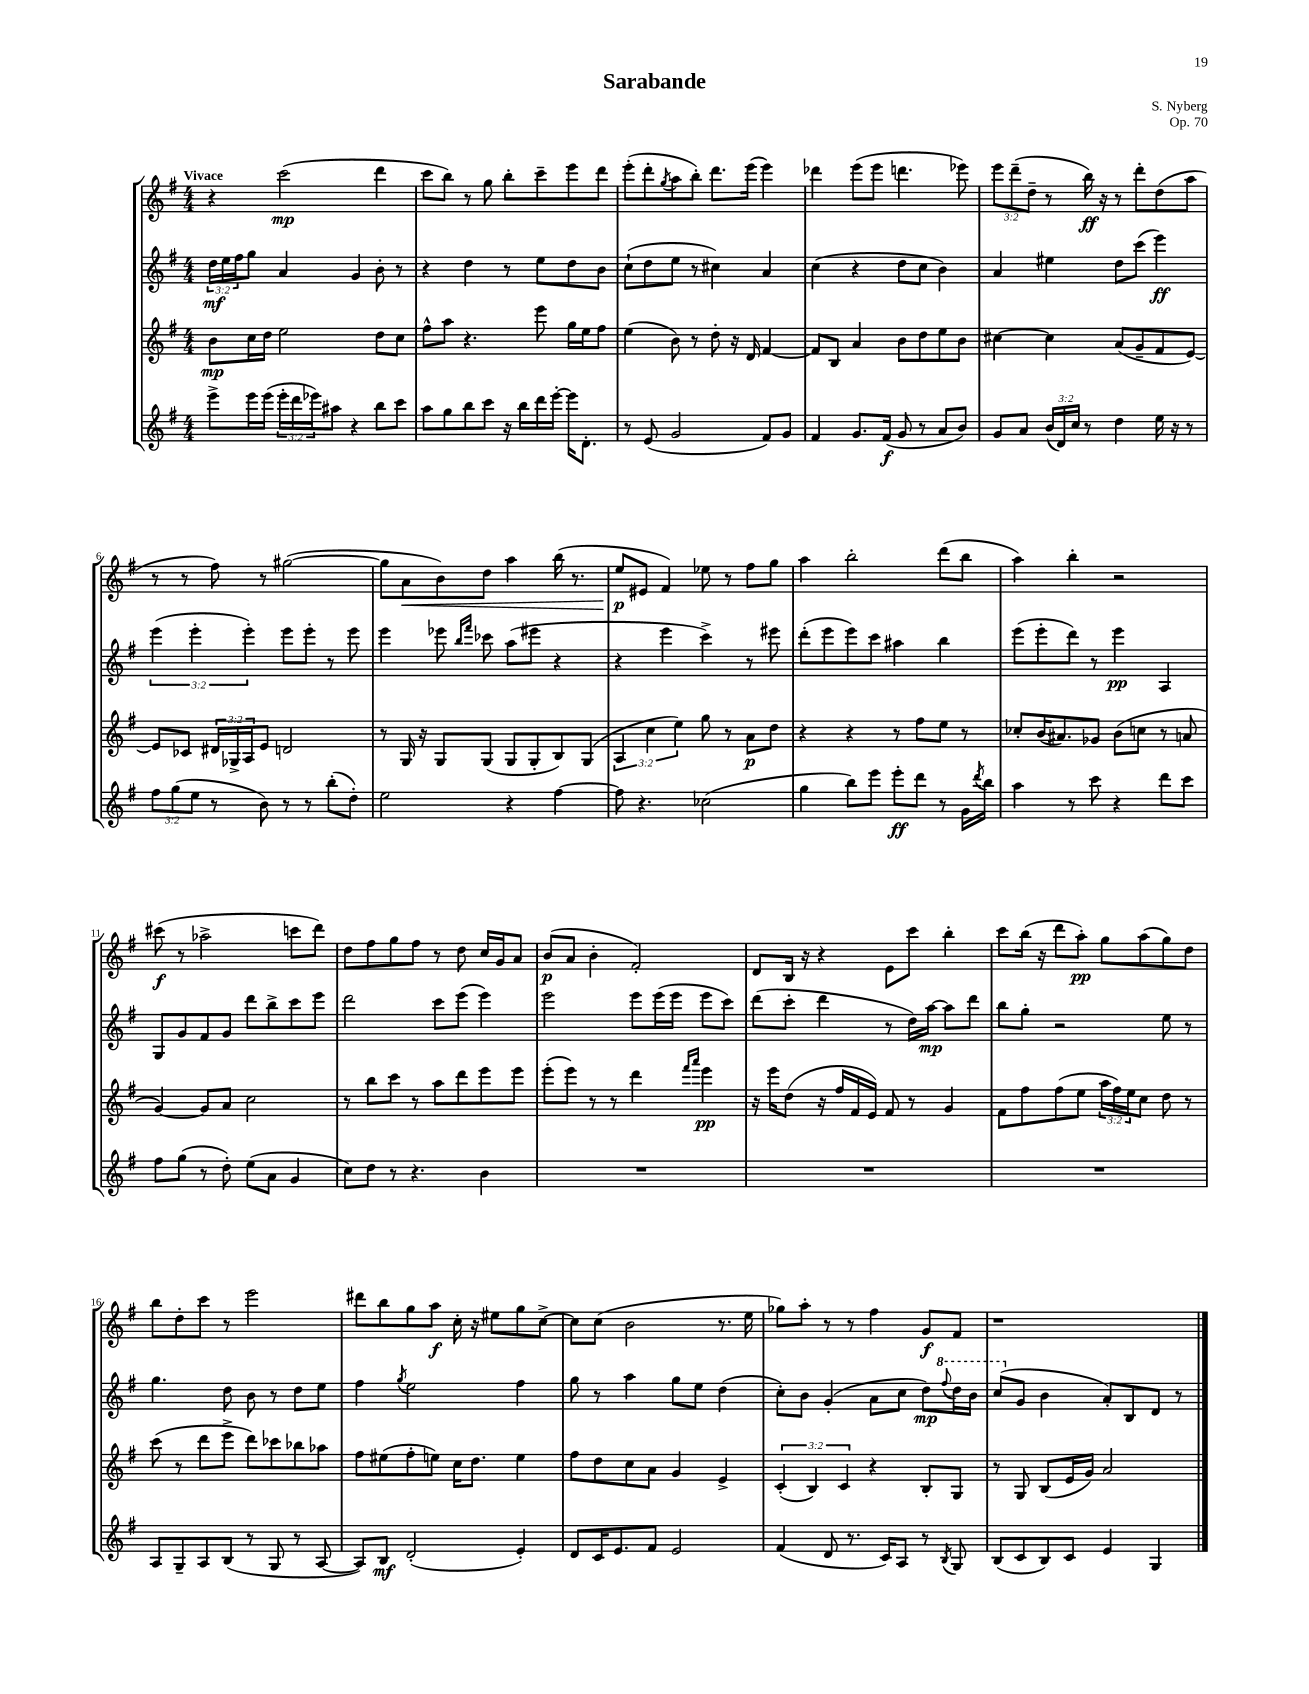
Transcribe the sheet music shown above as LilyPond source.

\header { title = "Sarabande" composer = "S. Nyberg" opus = "Op. 70" }
<<
\new StaffGroup <<
\new Staff = "s0" {
    \clef treble \key g \major \numericTimeSignature \time 4/4 \override Staff.TupletNumber.text = #tuplet-number::calc-fraction-text \tempo "Vivace"
    r4 c'''2\mp( d'''4 |
    c'''8 b''8) r8 g''8 b''8-. c'''8-- e'''8 d'''8 |
    e'''8-.( d'''8-. \acciaccatura { g''8 } a''8 b''8-.) d'''8. e'''16( e'''4) |
    des'''4 e'''8( e'''8 d'''4. ees'''8) |
    \tuplet 3/2 { e'''8 d'''8--( d''8-- } r8 b''16\ff) r16 r8 d'''8-. d''8( a''8 |
    r8 r8 fis''8) r8 gis''2~( |
    gis''8 a'8\< b'8) d''8 a''4 b''16( r8. |
    e''8\p\! eis'8 fis'4) ees''8 r8 fis''8 g''8 |
    a''4 b''2-. d'''8( b''8 |
    a''4) b''4-. r2 |
    cis'''8\f( r8 aes''2-> c'''8 d'''8) |
    d''8 fis''8 g''8 fis''8 r8 d''8 c''16 g'16 a'8 |
    b'8\p( a'8 b'4-. fis'2-.) |
    d'8 b16 r16 r4 e'8 c'''8 b''4-. |
    c'''8 b''16( r16 d'''8 a''8-.\pp) g''8 a''8( g''8) d''8 |
    b''8 d''8-. c'''8 r8 e'''2 |
    dis'''8 b''8 g''8 a''8\f c''16-. r16 eis''8 g''8 c''8~-> |
    c''8 c''8( b'2 r8. e''16 |
    ges''8) a''8-. r8 r8 fis''4 g'8\f fis'8 |
    r1 \bar "|." |
}
\new Staff = "s1" {
    \clef treble \key g \major \numericTimeSignature \time 4/4 \override Staff.TupletNumber.text = #tuplet-number::calc-fraction-text
    \tuplet 3/2 { d''16\mf e''16 fis''16 } g''8 a'4 g'4 b'8-. r8 |
    r4 d''4 r8 e''8 d''8 b'8 |
    c''8-!( d''8 e''8 r8 cis''4) a'4 |
    c''4( r4 d''8 c''8 b'4) |
    a'4 eis''4 d''8 c'''8( e'''4\ff) |
    \tuplet 3/2 { e'''4( e'''4-. e'''4-.) } e'''8 e'''8-. r8 e'''8 |
    e'''4 ees'''8 \grace { b''16 fis'''16 } ces'''8 a''8( eis'''8 r4 |
    r4 e'''4 c'''4->) r8 eis'''8 |
    d'''8-.( e'''8 e'''8) c'''8 ais''4 b''4 |
    e'''8( e'''8-. d'''8) r8 e'''4\pp a4 |
    g8 g'8 fis'8 g'8 d'''8 b''8-> c'''8 e'''8 |
    d'''2 c'''8 e'''8( e'''4) |
    e'''2 e'''8 e'''16( e'''16 e'''8 c'''8) |
    d'''8( c'''8-. d'''4 r8 d''16) a''16~\mp a''8 d'''8 |
    b''8 g''8-. r2 e''8 r8 |
    g''4. d''8 b'8 r8 d''8 e''8 |
    fis''4 \acciaccatura { g''8 } e''2 fis''4 |
    g''8 r8 a''4 g''8 e''8 d''4( |
    c''8-.) b'8 g'4-.( a'8 c''8 d''8\mp) \ottava #1 \appoggiatura { fis'''8 } d'''16 b''16 |
    c'''8( \ottava #0 g'8 b'4 a'8-.) b8 d'8 r8 \bar "|." |
}
\new Staff = "s2" {
    \clef treble \key g \major \numericTimeSignature \time 4/4 \override Staff.TupletNumber.text = #tuplet-number::calc-fraction-text
    b'8\mp c''16 d''16 e''2 d''8 c''8 |
    fis''8-^ a''8 r4. e'''8 g''16 e''16 fis''8 |
    e''4( b'8) r8 d''8-. r16 d'16 fis'4~ |
    fis'8 b8 a'4 b'8 d''8 e''8 b'8 |
    cis''4~ cis''4 a'8( g'8-- fis'8 e'8~) |
    e'8 ces'8 \tuplet 3/2 { dis'16 ges16-> a16 } e'8 d'2 |
    r8 g16 r16 g8 g8( g8 g8-. b8) g8( |
    \tuplet 3/2 { a4 c''4 e''4) } g''8 r8 a'8\p d''8 |
    r4 r4 r8 fis''8 e''8 r8 |
    ces''8-. b'16( ais'8.) ges'8 b'8( c''8 r8 a'8 |
    g'4~) g'8 a'8 c''2 |
    r8 b''8 c'''8 r8 a''8 d'''8 e'''8 e'''8 |
    e'''8-.( e'''8) r8 r8 d'''4 \grace { fis'''16 a'''16 } e'''4\pp |
    r16 e'''16 d''8( r16 fis''16 fis'16 e'16) fis'8 r8 g'4 |
    fis'8 fis''8 fis''8( e''8 \tuplet 3/2 { a''16 fis''16) e''16 } c''8 d''8 r8 |
    c'''8( r8 d'''8 e'''8-> d'''8) ces'''8 bes''8 aes''8 |
    fis''8 eis''8( fis''8-. e''8) c''16 d''8. e''4 |
    fis''8 d''8 c''8 a'8 g'4 e'4-> |
    \tuplet 3/2 { c'4-.( b4) c'4 } r4 b8-. g8 |
    r8 g8 b8( e'16 g'16) a'2 \bar "|." |
}
\new Staff = "s3" {
    \clef treble \key g \major \numericTimeSignature \time 4/4 \override Staff.TupletNumber.text = #tuplet-number::calc-fraction-text
    e'''8-> e'''16 e'''16( \tuplet 3/2 { e'''16-. d'''16 ees'''16) } ais''8 r4 b''8 c'''8 |
    a''8 g''8 b''8 c'''8 r16 b''16 d'''16 e'''16~-. e'''16 d'8.-. |
    r8 e'8( g'2 fis'8) g'8 |
    fis'4 g'8. fis'16\f( g'8 r8 a'8 b'8) |
    g'8 a'8 \tuplet 3/2 { b'16( d'16) c''16 } r8 d''4 e''16 r16 r8 |
    \tuplet 3/2 { fis''8 g''8( e''8 } r8 b'8) r8 r8 b''8-.( d''8-.) |
    e''2 r4 fis''4~ |
    fis''8 r4. ces''2( |
    g''4 b''8) e'''8 e'''8-.\ff d'''8 r8 g'16 \acciaccatura { d'''8 } b''16 |
    a''4 r8 c'''8 r4 d'''8 c'''8 |
    fis''8 g''8( r8 d''8-.) e''8( a'8 g'4 |
    c''8) d''8 r8 r4. b'4 |
    R1 |
    R1 |
    R1 |
    a8 g8-- a8 b8( r8 g8 r8 a8~ |
    a8) b8\mf d'2-.( e'4-.) |
    d'8 c'16 e'8. fis'8 e'2 |
    fis'4( d'8 r8. c'16) a8 r8 \acciaccatura { b8 } g8 |
    b8( c'8 b8) c'8 e'4 g4 \bar "|." |
}
>>
>>
